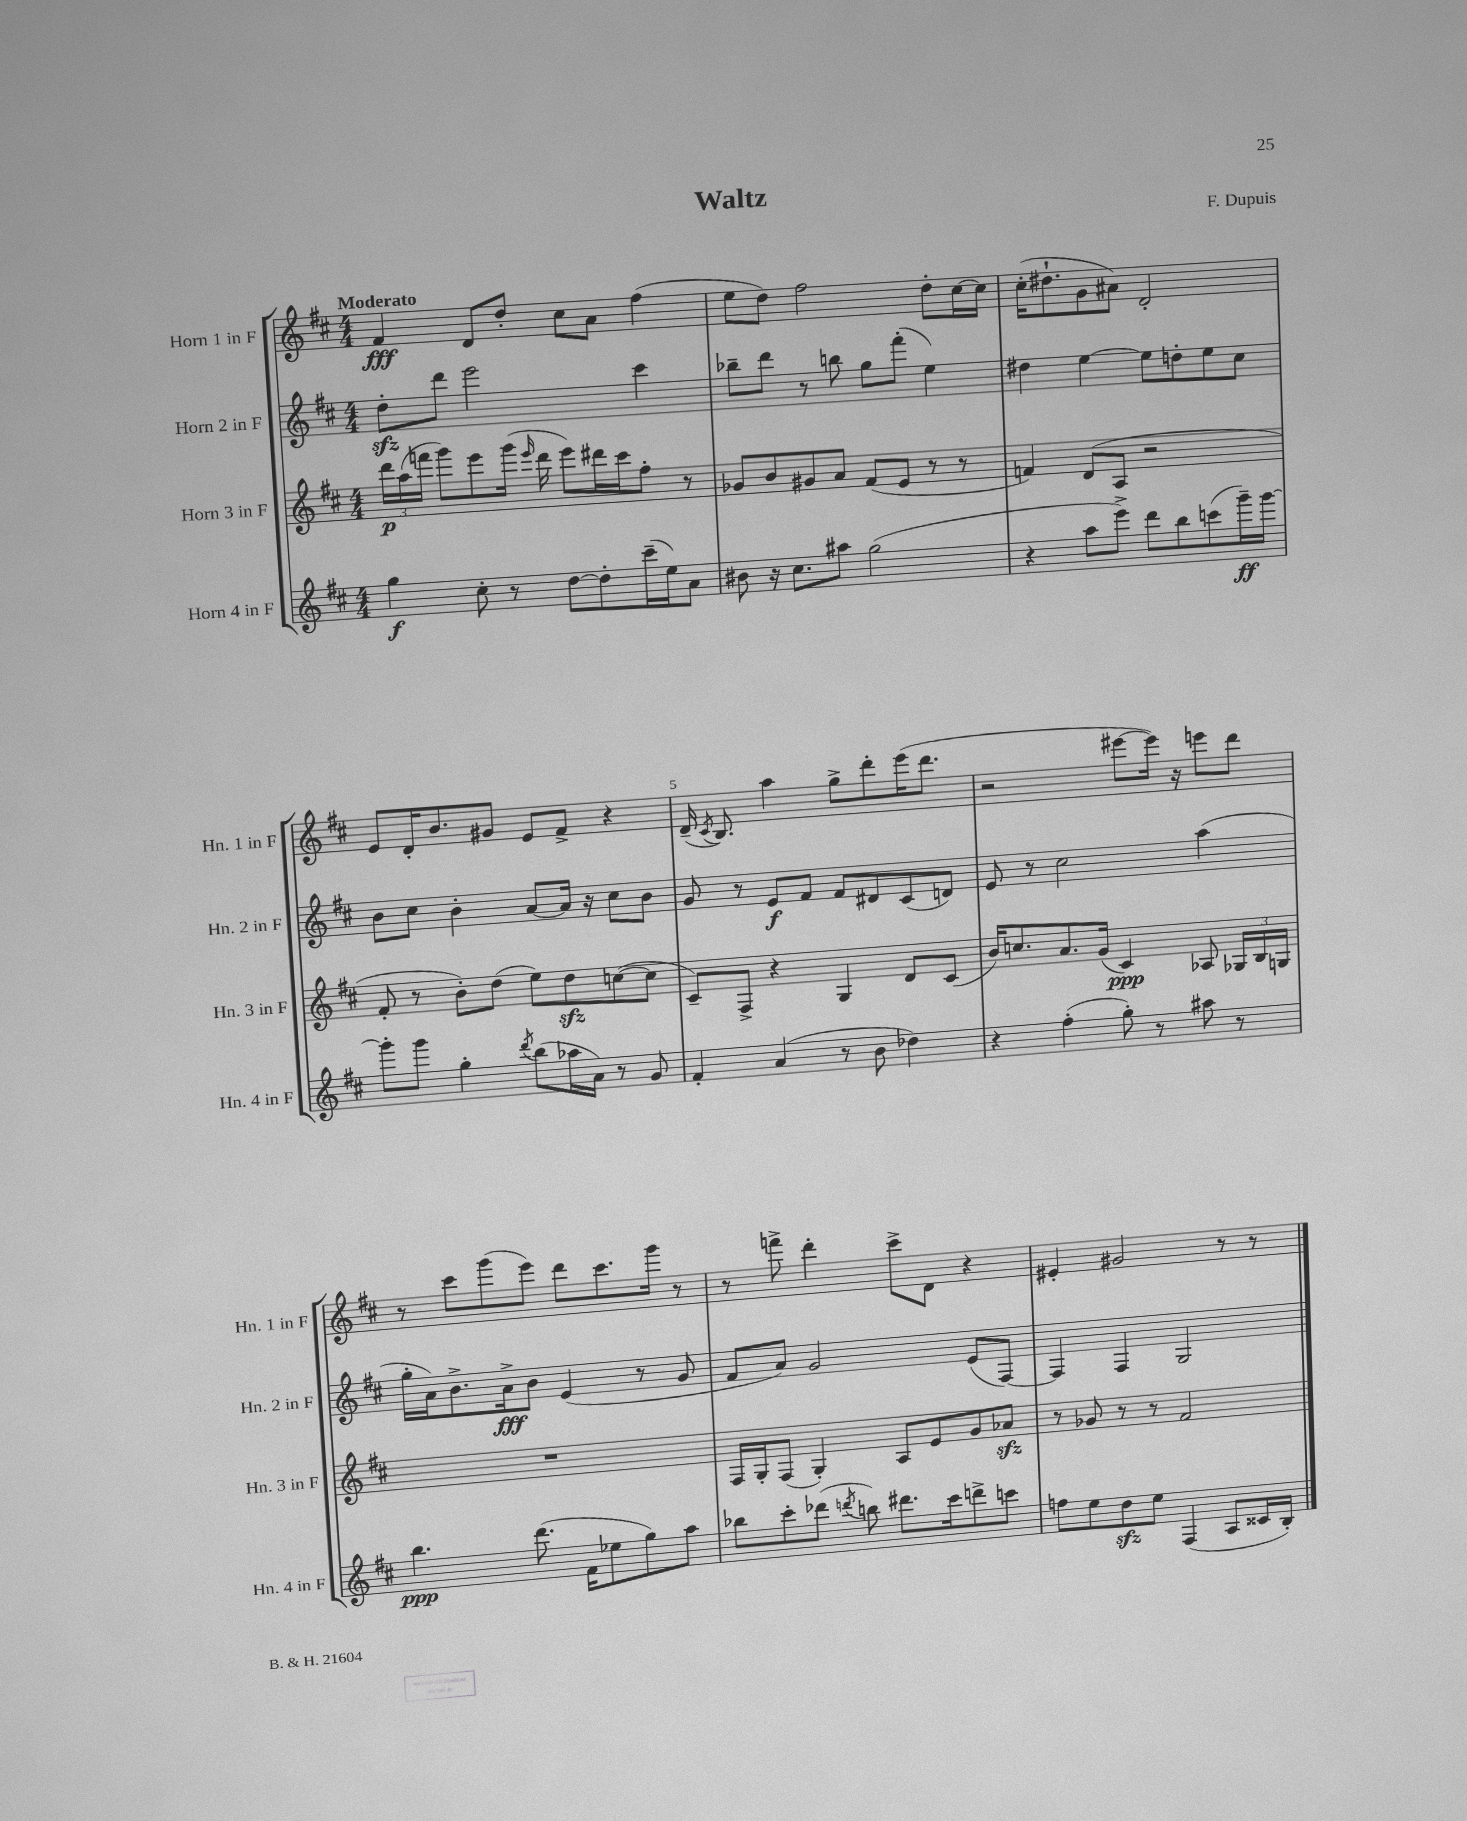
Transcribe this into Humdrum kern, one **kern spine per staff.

**kern	**dynam	**kern	**dynam	**kern	**dynam	**kern	**dynam
*part4	*part4	*part3	*part3	*part2	*part2	*part1	*part1
*staff4	*staff4	*staff3	*staff3	*staff2	*staff2	*staff1	*staff1
*I"Horn 4 in F	*	*I"Horn 3 in F	*	*I"Horn 2 in F	*	*I"Horn 1 in F	*
*I'Hn. 4 in F	*	*I'Hn. 3 in F	*	*I'Hn. 2 in F	*	*I'Hn. 1 in F	*
*clefG2	*	*clefG2	*	*clefG2	*	*clefG2	*
*k[f#c#]	*	*k[f#c#]	*	*k[f#c#]	*	*k[f#c#]	*
*M4/4	*	*M4/4	*	*M4/4	*	*M4/4	*
=1	=1	=1	=1	=1	=1	=1	=1
!	!	!	!	!	!	!LO:TX:a:B:t=Moderato	!
4gg\	f	24ddd\LL	p	8ddzz'\L	.	4f#/	fff
.	.	(24aa\	.	.	.	.	.
.	.	24fffn\JJ	.	.	.	.	.
.	.	8ggg\L)	.	8ddd\J	.	.	.
8cc#'\	.	8eee\	.	2eee\	.	8d/L	.
8r	.	(16ggg\Jk	.	.	.	8dd'/J	.
.	.	16qqeee/	.	.	.	.	.
.	.	16ddd\	.	.	.	.	.
[8dd\L	.	8eee\L)	.	.	.	8cc#\L	.
8dd'\]	.	16ddd#X\L	.	.	.	8a\J	.
.	.	16ccc#\J	.	.	.	.	.
(16ccc#~\L	.	8ff#'\J	.	4ccc#\	.	(4ff#\	.
16ee\J)	.	.	.	.	.	.	.
8a\J	.	8r	.	.	.	.	.
=2	=2	=2	=2	=2	=2	=2	=2
8b#X\	.	8g-X/L	.	8bb-X~\L	.	8ee\L	.
16r	.	8b/	.	8ddd\J	.	8dd\J)	.
8.cc#\L	.	.	.	.	.	.	.
.	.	8g#X/	.	8r	.	2ff#\	.
8aa#X\J	.	8a/J	.	8bbn\	.	.	.
(2gg\	.	(8f#/L	.	8gg\L	.	.	.
.	.	8e/J	.	(8fff#'\J	.	.	.
.	.	8r	.	4ee\)	.	8dd'\L	.
.	.	8r	.	.	.	[16cc#\L	.
.	.	.	.	.	.	16cc#\JJ]	.
=3	=3	=3	=3	=3	=3	=3	=3
4r	.	4fn/)	.	4dd#X\	.	(16cc#'\KL	.
.	.	.	.	.	.	8.dd#X`\	.
8aa\L	.	(8d/L	.	[4ee\	.	8g\	.
8eee^\J)	.	8A/J	.	.	.	8a#X\J)	.
8ddd\L	.	2r	.	8ee\L]	.	2d'/	.
8bb\	.	.	.	8ddn'\	.	.	.
(8cccn\	.	.	.	8ee\	.	.	.
16ggg~\L)	ff	.	.	8cc#\J	.	.	.
[16ggg\JJ	.	.	.	.	.	.	.
!!LO:LB:g=z
=4	=4	=4	=4	=4	=4	=4	=4
8ggg'\L]	.	8f#'/	.	8b\L	.	8e/L	.
8ggg\J	.	8r	.	8cc#\J	.	16d'/K	.
.	.	.	.	.	.	8.b/	.
4gg'\	.	8b'\L)	.	4b'\	.	.	.
.	.	(8dd\J	.	.	.	8g#X/J	.
8qddd/	.	.	.	.	.	.	.
(8bb\L	.	8ee\L)	.	[8a/L	.	8e/L	.
16aa-X\L	.	8ddzz\	.	16a/Jk]	.	8f#^/J	.
16a\JJ)	.	.	.	16r	.	.	.
8r	.	([8ccn\	.	8cc#\L	.	4r	.
8g/	.	8cc\J]	.	8b\J	.	.	.
=5	=5	=5	=5	=5	=5	=5	=5
4f#'/	.	8c#~/L)	.	8g/	.	(16d~/	.
.	.	.	.	.	.	8qc#/	.
.	.	.	.	.	.	8.B/)	.
.	.	8F#^/J	.	8r	.	.	.
(4a/	.	4r	.	8e/L	f	4aa\	.
.	.	.	.	8f#/J	.	.	.
8r	.	4G/	.	8f#/L	.	8gg^\L	.
8b\	.	.	.	8d#X/	.	8ddd'\	.
4dd-X\)	.	8d/L	.	(8c#/	.	(16eee\K	.
.	.	.	.	.	.	8.ddd\J	.
.	.	(8c#/J	.	8dn/J)	.	.	.
=6	=6	=6	=6	=6	=6	=6	=6
4r	.	16b/KL)	.	8e/	.	2r	.
.	.	8.ccn/	.	.	.	.	.
.	.	.	.	8r	.	.	.
(4ff#'\	.	8.a/	.	2cc#\	.	.	.
.	.	(16g/Jk	.	.	.	.	.
8gg'\)	.	4c#/)	ppp	.	.	[8eee#X\L	.
8r	.	.	.	.	.	16eee#\Jk])	.
.	.	.	.	.	.	16r	.
8aa#X\	.	8A-X/	.	(4aa\	.	8eeen\L	.
8r	.	24G-X/LL	.	.	.	8ddd\J	.
.	.	24B/	.	.	.	.	.
.	.	24Gn/JJ	.	.	.	.	.
!!LO:LB:g=z
=7	=7	=7	=7	=7	=7	=7	=7
4.bb\	ppp	1r	.	16gg'\LL	.	8r	.
.	.	.	.	16a\J)	.	.	.
.	.	.	.	8.b^\	.	8ccc#\L	.
.	.	.	.	.	.	(8ggg\	.
.	.	.	.	16a^\k	fff	.	.
(8.ddd\	.	.	.	8b\J	.	8eee\J)	.
.	.	.	.	(4e/	.	8ddd\L	.
16f#\KL	.	.	.	.	.	.	.
8ee-X\	.	.	.	.	.	8.ccc#\	.
8gg\)	.	.	.	8r	.	.	.
.	.	.	.	.	.	16ggg\Jk	.
8aa\J	.	.	.	8g/	.	8r	.
=8	=8	=8	=8	=8	=8	=8	=8
8bb-X\L	.	16F#/LL	.	8f#/L	.	8r	.
.	.	16G'/J	.	.	.	.	.
8ccc#'\	.	(8F#/J	.	8a/J)	.	8fffn^\	.
(8ddd-X\J	.	4G'/)	.	2g/	.	4ddd'\	.
8qdddn/	.	.	.	.	.	.	.
8bbn\)	.	.	.	.	.	.	.
8.ddd#X\L	.	8A/L	.	.	.	8ccc#^\L	.
.	.	8e/	.	.	.	8d\J	.
16ccc#\k	.	.	.	.	.	.	.
8dddn^\	.	8g/	.	(8e/L	.	4r	.
8cccn\J	.	8a-Xzz/J	.	[8F#/J)	.	.	.
=9	=9	=9	=9	=9	=9	=9	=9
8ffn\L	.	8r	.	4F#/]	.	4e#X'/	.
8ee\	.	8g-X/	.	.	.	.	.
8ddzz\	.	8r	.	4F#/	.	2g#X/	.
8ee\J	.	8r	.	.	.	.	.
(4F#/	.	2f#/	.	2G/	.	.	.
8A/L	.	.	.	.	.	8r	.
16c##X/L	.	.	.	.	.	8r	.
16B'/JJ)	.	.	.	.	.	.	.
==	==	==	==	==	==	==	==
*-	*-	*-	*-	*-	*-	*-	*-
